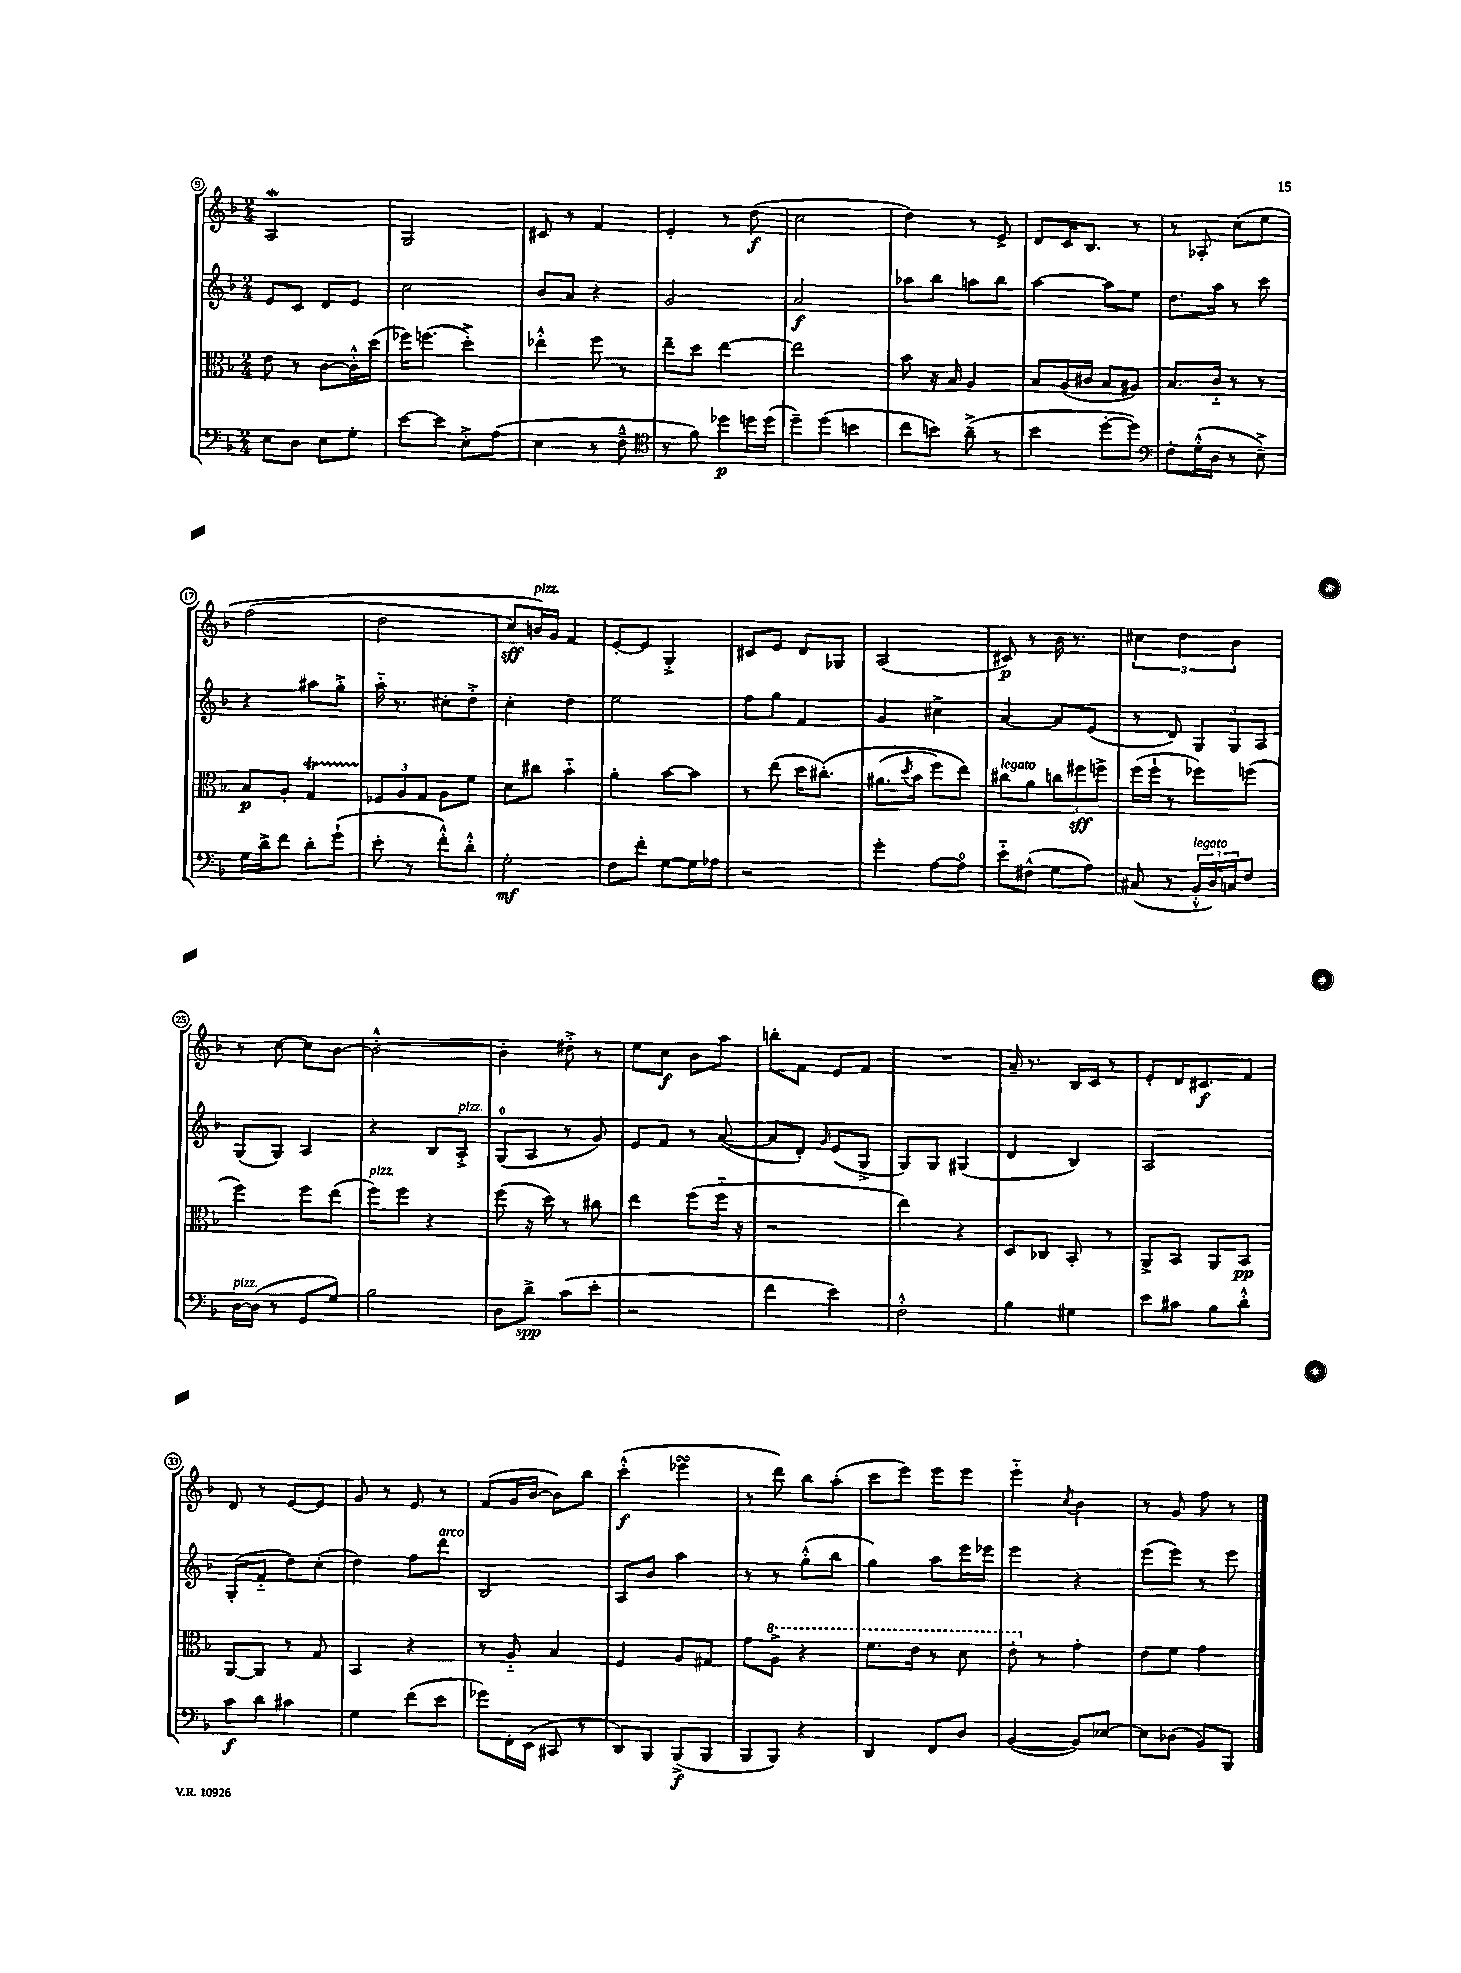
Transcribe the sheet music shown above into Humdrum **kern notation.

**kern	**kern	**kern	**kern
*staff4	*staff3	*staff2	*staff1
*clefF4	*clefC3	*clefG2	*clefG2
*k[b-]	*k[b-]	*k[b-]	*k[b-]
*M2/4	*M2/4	*M2/4	*M2/4
8E	8e	8e	2A
8D	8r	8c	.
8E	[8c	8d	.
8G'	16c'^^]	8e	.
.	(16dd	.	.
=	=	=	=
[8e	16ff-)	2cc	2G
.	(8.ff	.	.
8e]	.	.	.
8E'^	4dd'^)	.	.
(8A	.	.	.
=	=	=	=
4E	4ee-'^^	8b-	8c#
.	.	8a	8r
8r	8ff	4r	4f
8F~^^	8r	.	.
=	=	=	=
*clefC4	*	*	*
8r	8ee~	2g	4e'
8f)	8dd	.	.
8dd-	[4ee	.	8r
16dd	.	.	(8dd
(16dd	.	.	.
=	=	=	=
8dd~)	2ee]	2a	2cc
(8dd	.	.	.
4b	.	.	.
=	=	=	=
8cc	8b-	8aa-	4dd)
8b)	16r	8bb-	.
.	16B-	.	.
(8a~^	4A	8aa	8r
8r	.	8bb-	8e^
=	=	=	=
4b-	8B-	[4aa	8d
.	(16A	.	16c
.	16c#	.	8.B-
[8dd'	8B-	8aa]	.
8dd])	8A#)	8ee	8r
=	=	=	=
*clefF4	*	*	*
8F'	8.B-	8.dd	8r
(16G'^^	.	.	8A-'
16D	16c'~	16aa	.
8r	8r	8r	&(8cc
8E~^)	8r	8ccc	8ee
=	=	=	=
16G	8B-	4r	(2ff
16d^	.	.	.
8f	8A'	.	.
8d'	4G	8aa#	.
(8g`	.	8gg'^	.
=	=	=	=
8e'	12F-	16aa'~	2dd
.	.	8.r	.
.	12A	.	.
8r	.	.	.
.	12G	.	.
8f'^^)	8A	8cc#'	.
8d'^^	8f	8dd'^	.
=	=	=	=
2G'	8d	4cc'	8cc)
.	8cc#	.	16b&)
.	.	.	16g
.	4b-'~	4dd	4f
=	=	=	=
8F	4a'	2ee	[8e'
8f'	.	.	8e]
[8G	[8b-	.	4G'^
16G]	8b-]	.	.
16A-	.	.	.
=	=	=	=
2r	8r	8ff	8c#
.	(8ee	8gg	8e
.	16dd	4f	8d
.	&(8.cc#')	.	.
.	.	.	8G-
=	=	=	=
4g'	(8.a#	4g	(2A
.	8qdd	.	.
.	16b-	.	.
[8A	8ff)	4cc#^	.
8A]	8ee&)	.	.
=	=	=	=
8e'~	8cc#	[4a	8c#)
(8F#^^	8a	.	8r
8G	12cc	8a]	16b-
.	.	.	8.r
.	12ff#	.	.
8A)	.	(8e	.
.	12ff^	.	.
=	=	=	=
(8C#	(16ff	8r	6cc#
.	16ff`	.	.
8r	8r	8d)	.
.	.	.	6dd
24BB-'^^	8ff-)	12G	.
24D)	.	.	.
24C	.	12G	6b-
8F	(8ff	.	.
.	.	12A	.
=	=	=	=
[16D	4ff)	(8G	8r
(16D]	.	.	.
8r	.	8G)	[8cc
8GG	8ff	4A	8cc]
8G)	(8ee	.	[8b-
=	=	=	=
2B-	8ff)	4r	2b-'^^_
.	8ff	.	.
.	4r	8B-	.
.	.	8A'^	.
=	=	=	=
8D	(8ff	(8G	4b-']
8d^	16r	8A	.
.	16dd)	.	.
(8c	8r	8r	8dd#'^
8e'	8cc#	8g)	8r
=	=	=	=
2r	4ee	8e	8ee
.	.	8f	8cc
.	(8ff	8r	8b-
.	16ff'~	([8a	8aa
.	16r	.	.
=	=	=	=
4f	2r	8a]	8bb'
.	.	8d')	8f
.	.	16qqg	.
4e)	.	(8e	8e
.	.	8G^	8f
=	=	=	=
2F'^^	4ee)	8G)	2r
.	.	8G	.
.	4r	(4G#	.
=	=	=	=
4B-	8D	4d	16a~
.	.	.	8.r
.	8C-	.	.
4G#	8BB-'	4B-)	16B-
.	.	.	16c
.	8r	.	8r
=	=	=	=
8e	8AA^	2A	8e'
8c#	8BB-	.	16d
.	.	.	8.c#
8B-	8AA	.	.
8d'^^	8BB-	.	8f
=	=	=	=
8c	[8AA	(8G'	8d
8d	8AA]	8f'~	8r
4c#	8r	8dd)	[8e
.	8G	(8cc'	8e]
=	=	=	=
4G	4BB-	4dd)	8g
.	.	.	8r
(8f	4r	8ff	8e
8e	.	8ddd	8r
=	=	=	=
8g-)	8r	2B-	(8f
16FF'	8A'~	.	16g
(16EE	.	.	[16b-
8CC#	4B-	.	8b-])
8r	.	.	8bb-
=	=	=	=
8DD)	4F	8A	(4ccc'^^
8BBB-	.	8b-	.
(8BBB-^	8A	4aa	4eee-
8BBB-	8G#	.	.
=	=	=	=
8BBB-	8g	8r	8r
8BBB-)	8a^	8r	8ddd)
4r	4r	(8gg'^^	8bb-
.	.	8bb-	(8aa'
=	=	=	=
4DD	8.ff	4gg)	8ccc
.	.	.	8eee)
.	16ee	.	.
8FF	8r	8aa	8eee
8D	8dd	16eee	8eee
.	.	16eee-	.
=	=	=	=
([4BB-	8ee'	4eee	4eee'~
.	8r	.	.
.	.	.	8qcc
8BB-])	4g'	4r	4b-
[8E-	.	.	.
=	=	=	=
8E-]	8e	(8eee	8r
(8D-	8f	8eee)	8g
8BB-)	4g	8r	8ff
8BBB-	.	8eee	8r
==	==	==	==
*-	*-	*-	*-
